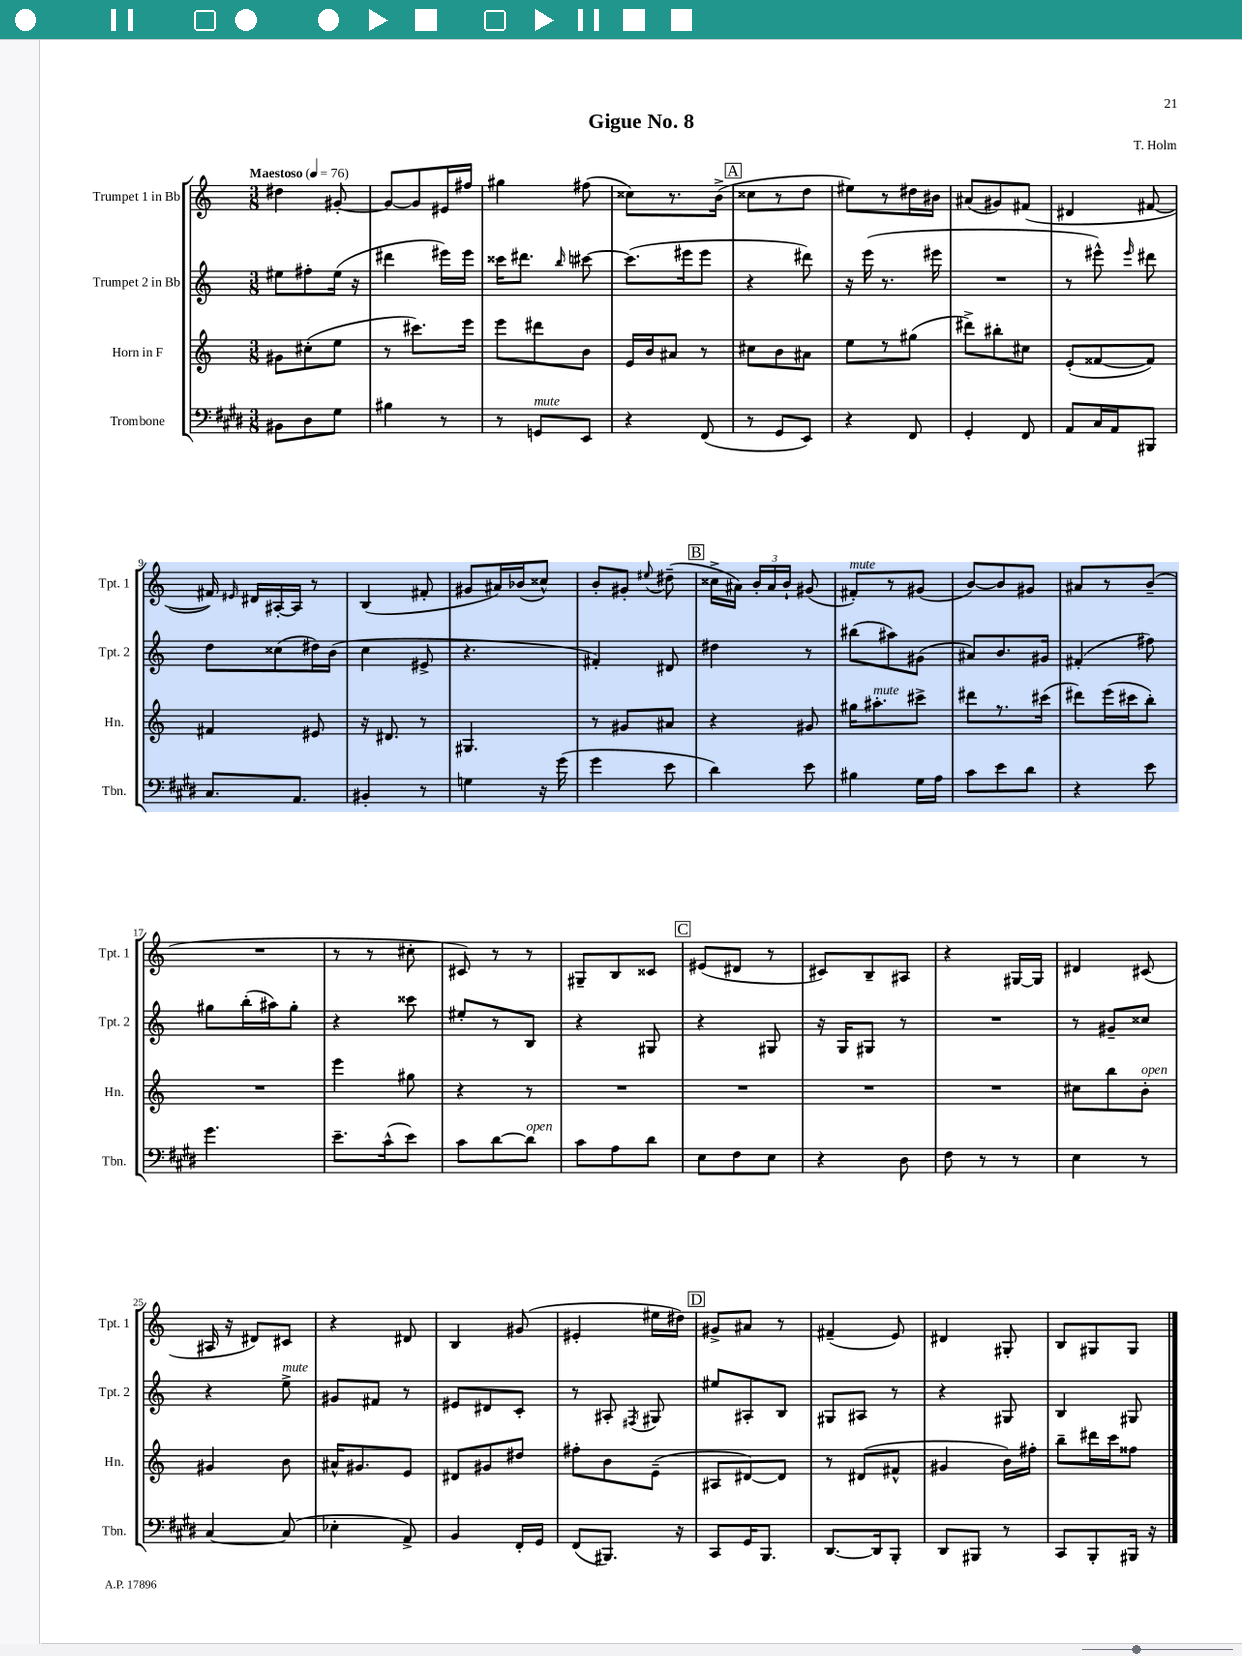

**kern	**kern	**kern	**kern
*staff4	*staff3	*staff2	*staff1
*clefF4	*clefG2	*clefG2	*clefG2
*k[f#c#g#d#]	*k[]	*k[]	*k[]
*M3/8	*M3/8	*M3/8	*M3/8
*MM76	*MM76	*MM76	*MM76
8BB#	8g#	8ee#	4dd#
8D#	(8cc#'	8ff#'	.
8G#	8ee	(16ee#	[8g#'
.	.	16r	.
=	=	=	=
4B#	8r	4ddd#	8g#_
.	8.ccc#)	.	8g#]
8r	.	16eee#)	16e#
.	16eee	16eee#	16ff#
=	=	=	=
8r	8eee	16ccc##	4gg#
.	.	8.ddd#	.
8GG	8ddd#	.	.
.	.	16qqbb	.
8EE	8b	[8ccc#	(8ff#
=	=	=	=
4r	16e	(8.ccc#]	8cc##)
.	16b	.	.
.	8a#	.	8.r
.	.	16eee#	.
(8FF#	8r	8eee#	.
.	.	.	(16b^
=	=	=	=
8r	8cc#	4r	8cc##
8GG#	8b	.	8r
8EE)	8a#	8ddd#)	8dd
=	=	=	=
4r	8ee	16r	8ee#)
.	.	(16eee	.
.	8r	8.r	8r
8FF#	(8gg#	.	16dd#
.	.	16eee#	16b#
=	=	=	=
4GG#'	8ddd#^)	4.r	(8a#
.	8bb#'	.	8g#)
8FF#	8cc#	.	(8f#
=	=	=	=
8AA	(8e'	8r	4d#
16C#	[8f##	8eee#^^)	.
16AA	.	.	.
.	.	16qqeee#	.
8BBB#	8f##])	8ddd#	[8f#
=	=	=	=
8.C#	4f#	8dd	16f#])
.	.	.	16qqe#
.	.	.	16d#
.	.	(8cc##	[16A#'
8.AA	.	.	16A#]
.	8e#	16dd#)	8r
.	.	(16b	.
=	=	=	=
4BB#'	16r	4cc	(4B
.	8.d#	.	.
8r	8r	8e#^	8f#'
=	=	=	=
4G	4.G#	4.r	8g#
.	.	.	16a#)
.	.	.	(16b-
16r	.	.	8cc##^^)
(16g#	.	.	.
=	=	=	=
4g#	8r	4f#')	8b'
.	8g#	.	8g#'
.	.	.	8qqee#
8e	8a#	8d#	(8dd#~
=	=	=	=
4d#)	4r	4dd#	16cc##^
.	.	.	16a#)
.	.	.	24b'
.	.	.	24a#
.	.	.	24b`
8e	8g#	8r	(8g#
=	=	=	=
4B#	16gg#	(8bb#	8f#')
.	8.aa#'	.	.
.	.	8aa#)	8r
16G#	8ccc#^	(8g#	(8g#
16A	.	.	.
=	=	=	=
8c#	8ddd#	8a#)	[8b)
8e	8.r	8.b	8b]
8d#	.	.	8g#
.	(16ccc#	16g#	.
=	=	=	=
4r	8ddd#)	(4f#'	8a#
.	(16eee	.	8r
.	16ccc#	.	.
8e	8bb')	8ff#)	(8b~
=	=	=	=
4.g#	4.r	8gg#	4.r
.	.	(16bb'	.
.	.	16aa#)	.
.	.	8gg#'	.
=	=	=	=
8.e~	4eee	4r	8r
.	.	.	8r
(16c#^^	.	.	.
8e)	8gg#	8ccc##	8cc#'
=	=	=	=
8c#	4r	8ee#'	8c#)
[8d#	.	8r	8r
8d#]	8r	8B	8r
=	=	=	=
8c#	4.r	4r	8G#~
8A	.	.	8B
8d#	.	8G#	8c##
=	=	=	=
8E	4.r	4r	(8e#
8F#	.	.	8d#
8E	.	8G#	8r
=	=	=	=
4r	4.r	16r	8c#)
.	.	16G	.
.	.	8G#	8B~
8D#	.	8r	8A#
=	=	=	=
8F#	4.r	4.r	4r
8r	.	.	.
8r	.	.	[16G#
.	.	.	16G#]
=	=	=	=
4E	8cc#	8r	4d#
.	8bb	8g#~	.
8r	8b'	8cc##	(8c#
=	=	=	=
[4C#	4g#	4r	16A#
.	.	.	16r
.	.	.	8d#)
(8C#]	8b	8ee^	8c#
=	=	=	=
4E-'	16a#^^	8g#	4r
.	8.g#	.	.
.	.	8f#	.
8AA^)	8e	8r	8d#
=	=	=	=
4BB	8d#	8e#	4B
.	8g#	8d#	.
16FF#'	8dd#	8c'	(8g#
16GG#	.	.	.
=	=	=	=
(8FF#	8ff#'	8r	4e#'
8.BBB#)	8b	8A#'	.
.	.	8qF#	.
.	(8e~	8G#	16ee#
16r	.	.	16dd#)
=	=	=	=
8CC#	8A#	8ee#	8g#^
16GG#	[8d#)	8A#'	8a#
8.BBB	.	.	.
.	8d#]	8B	8r
=	=	=	=
[8.DD#	8r	8G#	(4f#~
.	(8d#	8A#	.
16DD#]	.	.	.
8BBB'	8f#^^	8r	8e)
=	=	=	=
8DD#	4g#	4r	4d#
8BBB#	.	.	.
8r	16b)	8G#	8G#'
.	16ff#'	.	.
=	=	=	=
8CC#	8bb~	4B	8B
8BBB'	16ddd#	.	8G#
.	16ccc	.	.
16BBB#	8ff##	8G#	8G#
16r	.	.	.
==	==	==	==
*-	*-	*-	*-
